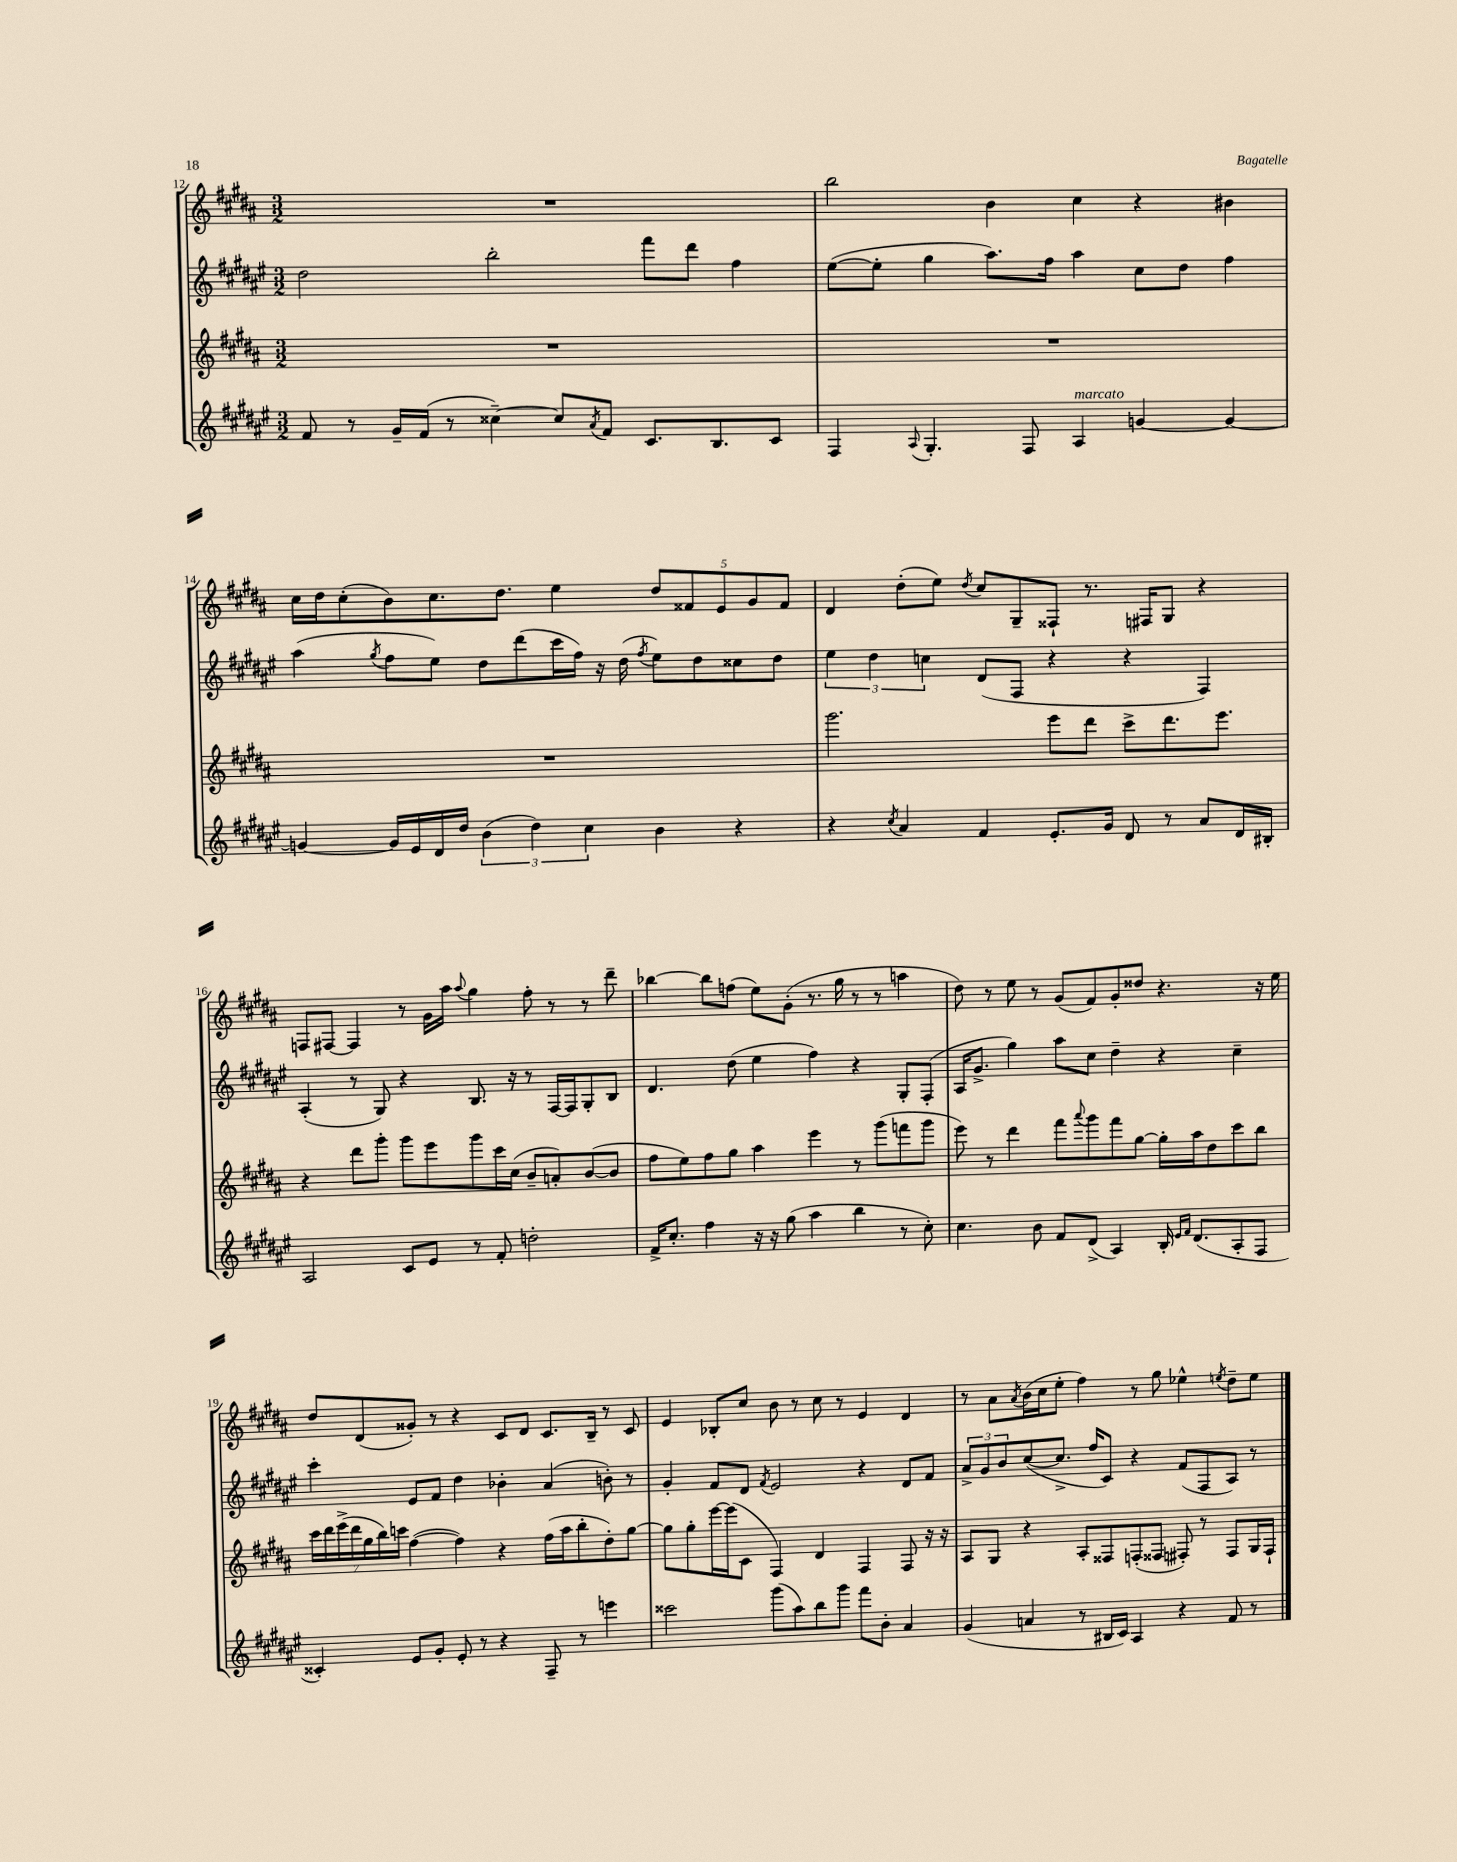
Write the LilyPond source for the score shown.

<<
\new StaffGroup <<
\new Staff = "s0" {
    \clef treble \key b \major \numericTimeSignature \time 3/2
    R1. |
    b''2 b'4 cis''4 r4 bis'4 |
    cis''16 dis''16 cis''8-.( b'8) cis''8. dis''8. e''4 \tuplet 5/4 { dis''8 fisis'8 e'8 gis'8 fisis'8 } |
    dis'4 dis''8-.( e''8) \acciaccatura { dis''8 } cis''8 gis8-- fisis8-! r8. fis16 gis8 r4 |
    f8 fis8~ fis4 r8 gis'16 ais''16 \appoggiatura { ais''8 } gis''4 fis''8-. r8 r8 dis'''8-- |
    bes''4~ bes''8 f''8( e''8) gis'8-.( r8. gis''16 r8 r8 a''4 |
    dis''8) r8 e''8 r8 gis'8( fis'8) gis'8-. disis''8 r4. r16 e''16 |
    dis''8 dis'8( gisis'8-.) r8 r4 cis'8 dis'8 cis'8. b16-- r8 cis'8 |
    e'4 bes8-. cis''8 b'8 r8 cis''8 r8 e'4 dis'4 |
    r8 ais'8 \acciaccatura { ais'8 } b'16( cis''16 e''8-. fis''4) r8 gis''8 ees''4-^ \acciaccatura { e''8 } dis''8-- e''8 \bar "|." |
}
\new Staff = "s1" {
    \clef treble \key fis \major \numericTimeSignature \time 3/2
    dis''2 b''2-. fis'''8 dis'''8 fis''4 |
    eis''8~( eis''8-. gis''4 ais''8.) fis''16 ais''4 cis''8 dis''8 fis''4 |
    ais''4( \acciaccatura { gis''8 } fis''8 eis''8) dis''8 dis'''8( cis'''16 fis''16) r16 dis''16( \acciaccatura { fis''8 } eis''8) dis''8 cisis''8 dis''8 |
    \tuplet 3/2 { eis''4 dis''4 c''4 } dis'8( fis8 r4 r4 fis4) |
    ais4-.( r8 gis8) r4 b8. r16 r8 fis16~ fis16 gis8-. b8 |
    dis'4. dis''8( eis''4 fis''4) r4 gis8-. fis8-.( |
    ais16 gis'8.-> gis''4) ais''8 cis''8 dis''4-- r4 cis''4-- |
    cis'''4-. eis'8 fis'8 dis''4 bes'4-. ais'4( b'8-.) r8 |
    gis'4-. fis'8 dis'8 \acciaccatura { fis'8 } eis'2 r4 dis'8 fis'8 |
    \tuplet 3/2 { ais'8-> gis'8 b'8 } cis''8~( cis''8.-> fis''16 cis'8) r4 fis'8( fis8 ais8) r8 \bar "|." |
}
\new Staff = "s2" {
    \clef treble \key b \major \numericTimeSignature \time 3/2
    R1. |
    R1. |
    R1. |
    gis'''2. e'''8 dis'''8 cis'''8-> dis'''8. e'''8. |
    r4 dis'''8 gis'''8-. gis'''8 e'''8 gis'''8 cis'''16 cis''16( b'8-- a'8-.) b'8~( b'8 |
    fis''8 e''8) fis''8 gis''8 ais''4 e'''4 r8 gis'''8( f'''8 gis'''8 |
    e'''8) r8 dis'''4 fis'''8 \appoggiatura { ais'''8 } gis'''8 fis'''8 gis''8~ gis''16-. ais''16 dis''8 cis'''8 b''8 |
    \tuplet 7/4 { cis'''16 dis'''16 e'''16->( dis'''16 gis''16 b''16) c'''16 } fis''4~( fis''4) r4 fis''16( ais''16 b''8-. dis''8-.) gis''8~ |
    gis''8 gis''8-. e'''16~ e'''16( cis'8 fis4) dis'4 fis4 fis8 r16 r16 |
    ais8 gis8 r4 ais8-. fisis8 f8-.( fisis8 fis8-.) r8 fis8 gis16 fis16-! \bar "|." |
}
\new Staff = "s3" {
    \clef treble \key fis \major \numericTimeSignature \time 3/2
    fis'8 r8 gis'16-- fis'16( r8 cisis''4~--) cisis''8 \acciaccatura { ais'8 } fis'8 cis'8. b8. cis'8 |
    fis4 \appoggiatura { ais8 } gis4.-. fis8 ais4^\markup { \italic "marcato" } g'4~ g'4~ |
    g'4~ g'16 eis'16 dis'16 dis''16 \tuplet 3/2 { b'4( dis''4) cis''4 } b'4 r4 |
    r4 \acciaccatura { cis''8 } ais'4 fis'4 eis'8.-. gis'16 dis'8 r8 ais'8 dis'16 bis16-. |
    ais2 cis'8 eis'8 r8 fis'8-. d''2-. |
    fis'16-> cis''8.-. fis''4 r16 r16 gis''8( ais''4 b''4 r8 cis''8-.) |
    cis''4. b'8 fis'8 dis'8->( ais4) b16-. \grace { eis'16 fis'16 } dis'8.( ais8-. fis8 |
    cisis'4-.) eis'8 gis'8-. eis'8-. r8 r4 fis8-- r8 e'''4 |
    cisis'''2 gis'''8( ais''8) b''8 gis'''8 fis'''8 b'8-. ais'4 |
    gis'4( a'4 r8 bis16 cis'16) ais4 r4 fis'8 r8 \bar "|." |
}
>>
>>
\layout { \context { \Score currentBarNumber = #12 } }
